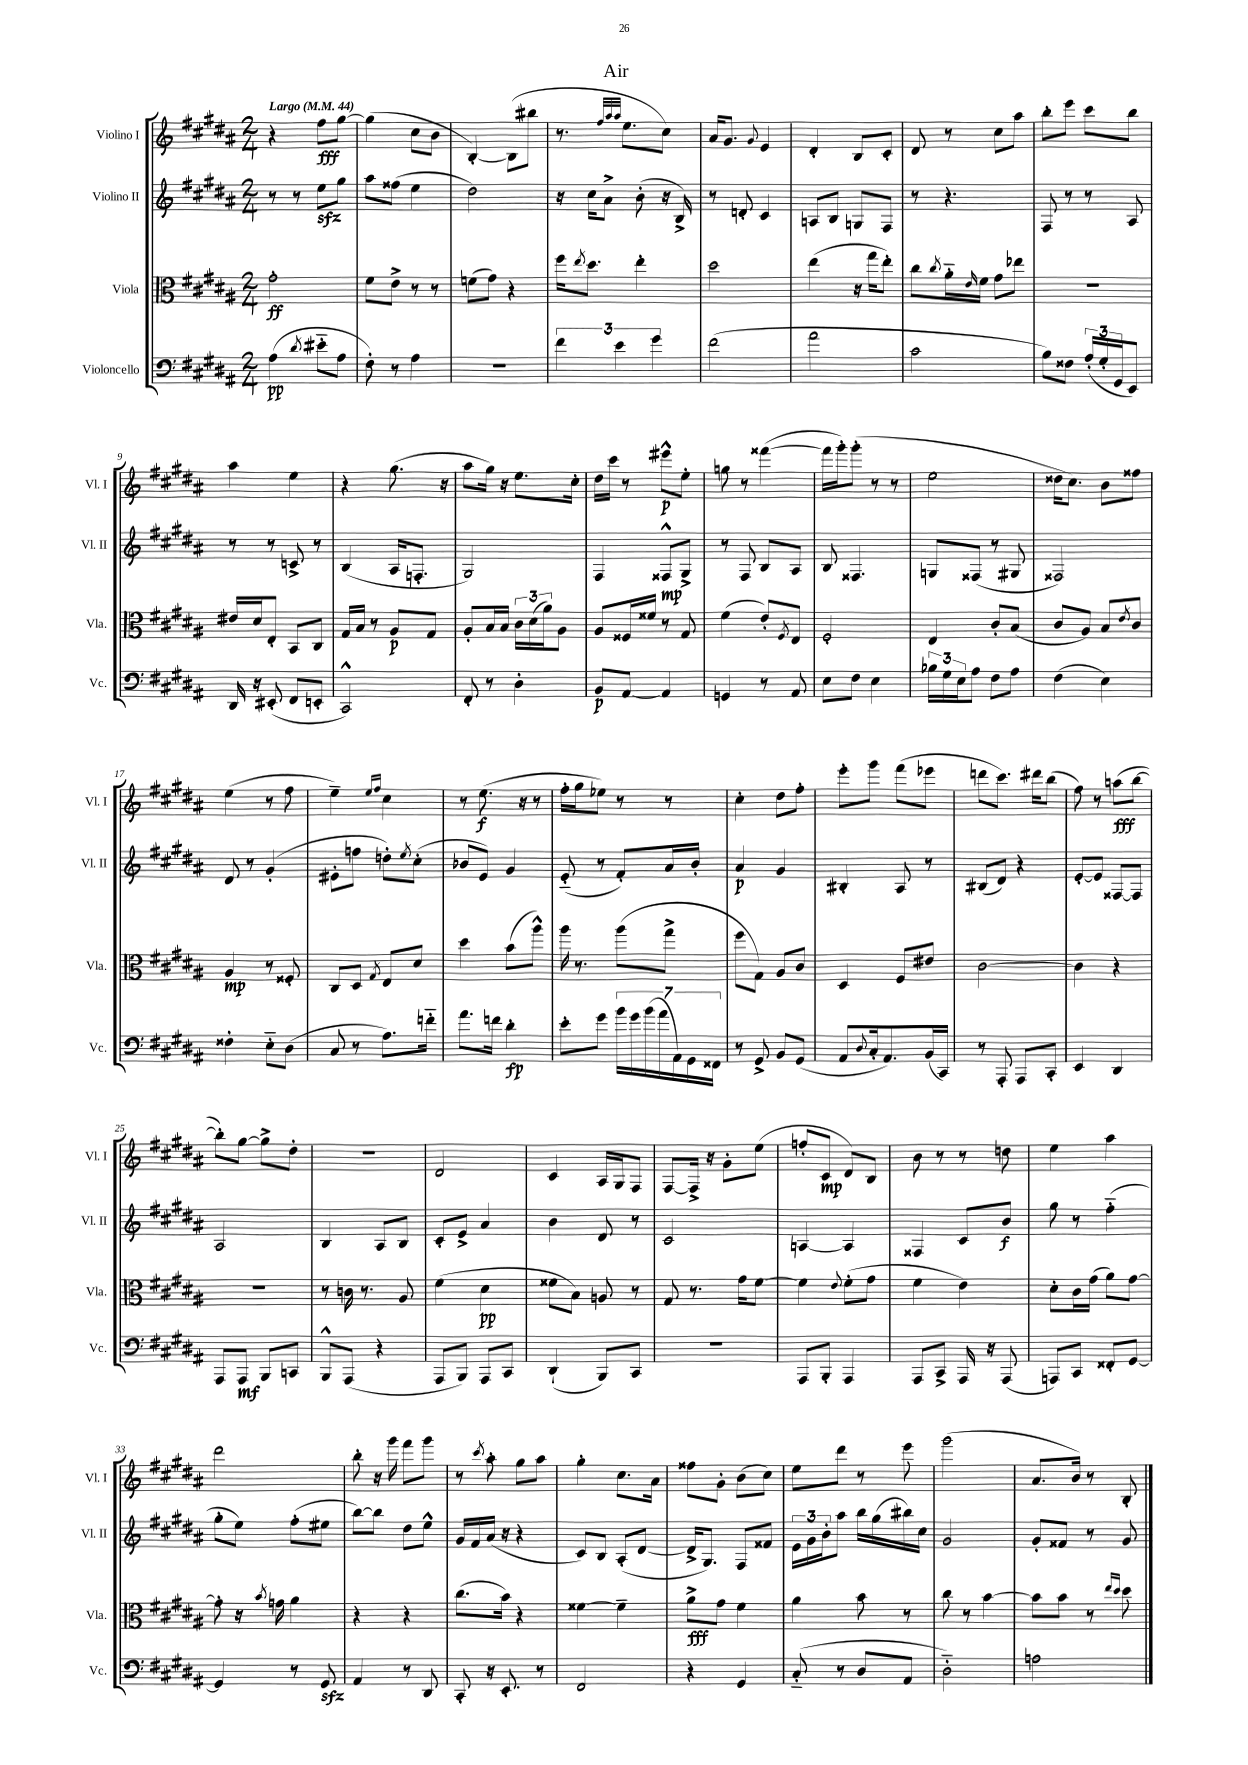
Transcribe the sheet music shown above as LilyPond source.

\header { title = "Air" }
<<
\new StaffGroup <<
\new Staff = "s0" \with { instrumentName = "Violino I" shortInstrumentName = "Vl. I" } {
    \clef treble \key b \major \numericTimeSignature \time 2/4 \tempo "Largo" 4 = 44
    r4 fis''8\fff gis''8~ |
    gis''4( cis''8 b'8 |
    b4~-.) b8( bis''8 |
    r8. \grace { fis''32 ais''32 ais''32 } e''8. cis''8) |
    ais'16 gis'8. \appoggiatura { gis'8 } e'4 |
    dis'4-. b8 cis'8-. |
    dis'8 r8 cis''8 ais''8 |
    b''8-. e'''8 cis'''8 b''8 |
    ais''4 e''4 |
    r4 gis''8.( r16 |
    ais''8 gis''16) r16 e''8. cis''16-. |
    dis''16 cis'''16 r8 eis'''8-^\p e''8-. |
    g''8 r8 fisis'''4~( |
    fisis'''16 gis'''16-.) gis'''8-.( r8 r8 |
    e''2 |
    disis''16 cis''8.) b'8 fisis''8 |
    e''4( r8 fis''8 |
    e''4--) \grace { e''16 fis''16 } cis''4 |
    r8 e''8.\f( r16 r8 |
    fis''16-. gis''16 ees''8) r8 r8 |
    cis''4-. dis''8 fis''8-. |
    e'''8-. gis'''8 fis'''8( ees'''8 |
    d'''8 cis'''8.) dis'''16 b''8( |
    fis''8) r8 a''8\fff( b''8~ |
    b''8-.) gis''8~ gis''8-> dis''8-. |
    r2 |
    dis'2 |
    cis'4 ais16 gis16 fis8 |
    fis8~ fis16-> r16 gis'8-. e''8( |
    f''8-. cis'8\mp dis'8) b8 |
    b'8 r8 r8 d''8 |
    e''4 ais''4 |
    dis'''2 |
    b''8-. r16 gis'''16 fis'''8 gis'''8 |
    r8 \acciaccatura { cis'''8 } ais''8-. gis''8 ais''8 |
    gis''4-. cis''8. ais'16 |
    fisis''8 gis'8-. b'8( cis''8) |
    e''8 dis'''8 r8 e'''8 |
    gis'''2( |
    ais'8. b'16) r8 b8-. \bar "|." |
}
\new Staff = "s1" \with { instrumentName = "Violino II" shortInstrumentName = "Vl. II" } {
    \clef treble \key b \major \numericTimeSignature \time 2/4
    r8 r8 e''8\sfz gis''8 |
    ais''8 fisis''8( e''4 |
    dis''2) |
    r16 cis''16 ais'8-> b'8-.( r16 b16->) |
    r8 d'8-. cis'4 |
    a8 b8 g8 fis8 |
    r8 r4. |
    fis8 r8 r8 ais8 |
    r8 r8 c'8-> r8 |
    b4( ais16 f8.-. |
    gis2) |
    fis4 fisis8-^\mp gis8-> |
    r8 fis8 b8 ais8 |
    b8 fisis4. |
    g8 fisis8( r8 gis8 |
    fisis2) |
    dis'8 r8 gis'4-.( |
    eis'8-. f''8 d''8-.) \acciaccatura { e''8 } cis''8-.( |
    bes'8 e'8) gis'4 |
    e'8-_( r8 fis'8-.) ais'16 b'16-. |
    ais'4\p gis'4 |
    bis4-. ais8 r8 |
    bis8( dis'8) r4 |
    e'8~-. e'8 fisis8~ fisis8 |
    ais2 |
    b4 ais8 b8 |
    cis'8-. e'8-> ais'4 |
    b'4 dis'8 r8 |
    cis'2 |
    a4~ a4 |
    fisis4 cis'8 b'8\f |
    gis''8 r8 fis''4-_( |
    gis''8-. e''8) fis''8-.( eis''8 |
    b''8~) b''8 dis''8 e''8-^ |
    gis'16 fis'16 ais'16( r16 r4 |
    cis'8) b8 ais8-.( dis'8~ |
    dis'16-> gis8.) fis8 fisis'8 |
    \tuplet 3/2 { e'16 gis'16 b'16-. } ais''8 b''16 gis''16( bis''16) cis''16 |
    gis'2 |
    gis'8-. fisis'8 r8 gis'8 \bar "|." |
}
\new Staff = "s2" \with { instrumentName = "Viola" shortInstrumentName = "Vla." } {
    \clef alto \key b \major \numericTimeSignature \time 2/4
    gis'2-.\ff |
    fis'8 e'8-> r8 r8 |
    f'8( gis'8) r4 |
    fis''16 \acciaccatura { e''8 } dis''8. e''4-. |
    dis''2 |
    e''4( r16 gis''16 e''8-.) |
    cis''8 \acciaccatura { cis''8 } ais'16-_ \grace { e'16 } fis'16 gis'8 ees''8 |
    r2 |
    eis'16 dis'16 e8-. b,8 cis8 |
    gis16 b16 r8 ais8\p gis8 |
    ais8-. b16 b16 \tuplet 3/2 { cis'16 dis'16( ais'16) } ais8 |
    ais8 fisis16 fisis'16 r8 gis8 |
    fis'4( e'8-.) \acciaccatura { fis8 } e8 |
    fis2-. |
    e4 cis'8-. b8( |
    cis'8 ais8) b8 \acciaccatura { e'8 } cis'8 |
    ais4\mp r8 fisis8-. |
    cis8 dis8 \acciaccatura { gis8 } e8 dis'8 |
    dis''4 b'8( ais''8-^) |
    ais''16 r8. ais''8( gis''8-> |
    fis''8 gis8) ais8 cis'8 |
    dis4 fis8 eis'8 |
    cis'2~ |
    cis'4 r4 |
    r2 |
    r8 c'16 r8. ais8 |
    fis'4( dis'4\pp |
    fisis'8 b8) a8 r8 |
    gis8 r8. gis'16 fis'8~ |
    fis'4 \appoggiatura { e'8 } fis'8-.( gis'8 |
    fis'4 e'4) |
    dis'8-. cis'16 gis'16( ais'8) gis'8~ |
    gis'8-. r16 \acciaccatura { b'8 } g'16 ais'4 |
    r4 r4 |
    cis''8.( b'16) r4 |
    fisis'4~ fisis'4-- |
    ais'8->\fff gis'8 fis'4 |
    ais'4 b'8 r8 |
    cis''8 r8 b'4~ |
    b'8 b'8 r8 \grace { e''16 dis''16 } dis''8 \bar "|." |
}
\new Staff = "s3" \with { instrumentName = "Violoncello" shortInstrumentName = "Vc." } {
    \clef bass \key b \major \numericTimeSignature \time 2/4
    ais4\pp( \acciaccatura { dis'8 } eis'8-_ ais8 |
    fis8-.) r8 ais4 |
    R2 |
    \tuplet 3/2 { fis'4 e'4 gis'4 } |
    fis'2( |
    ais'2 |
    cis'2 |
    b8) fisis8 \tuplet 3/2 { ais16-.( gis16-. gis,16 } e,8) |
    dis,16 r16 eis,8-.( fis,8 e,8-. |
    cis,2-^) |
    fis,8-. r8 dis4-. |
    b,8\p ais,8~ ais,4 |
    g,4 r8 ais,8 |
    e8 fis8 e4 |
    \tuplet 3/2 { bes16 gis16 e16 } ais8 fis8 ais8 |
    fis4( e4) |
    fisis4-. e8-_ dis8( |
    cis8 r8 ais8.) f'16-_ |
    ais'8. f'16 dis'4-.\fp |
    e'8-. gis'8 \tuplet 7/4 { b'16 gis'16 b'16( ais'16 ais,16) gis,16 fisis,16 } |
    r8 gis,8-> b,8 gis,8( |
    ais,8 \appoggiatura { dis8 } cis16-. ais,8.) b,16( cis,16) |
    r8 ais,,8-. ais,,8 cis,8-. |
    e,4 dis,4 |
    ais,,8 ais,,8\mf b,,8 c,8 |
    b,,8-^ ais,,8( r4 |
    ais,,8 b,,8) ais,,8 cis,8 |
    dis,4-!( b,,8) cis,8 |
    R2 |
    ais,,8 b,,8-. ais,,4 |
    ais,,8 cis,8-> ais,,16 r16 ais,,8( |
    a,,8) cis,8 fisis,8-. gis,8~ |
    gis,4 r8 gis,8\sfz |
    ais,4 r8 dis,8 |
    cis,8-. r16 e,8.-. r8 |
    fis,2 |
    r4 gis,4 |
    cis8-_( r8 dis8 ais,8 |
    dis2-_) |
    a2 \bar "|." |
}
>>
>>
